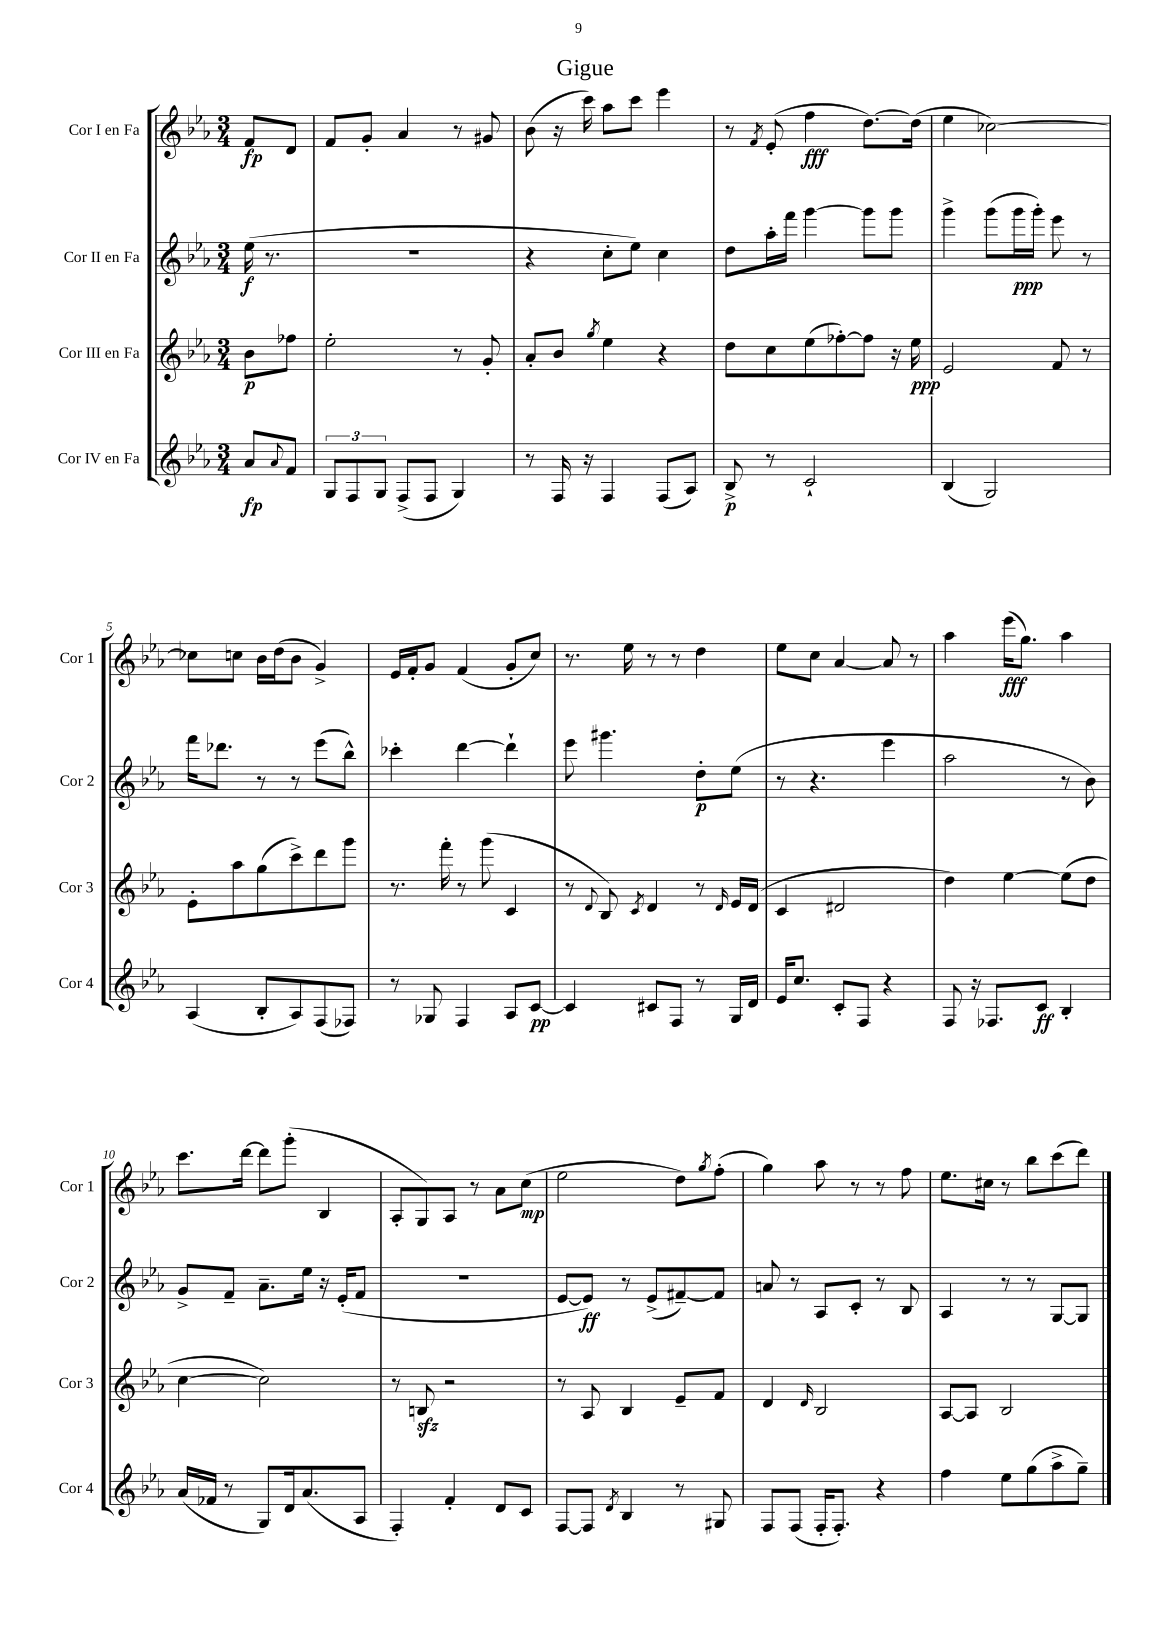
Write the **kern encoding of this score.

**kern	**kern	**kern	**kern
*staff4	*staff3	*staff2	*staff1
*clefG2	*clefG2	*clefG2	*clefG2
*k[b-e-a-]	*k[b-e-a-]	*k[b-e-a-]	*k[b-e-a-]
*M3/4	*M3/4	*M3/4	*M3/4
8a-	8b-	(16ee-	8f
.	.	8.r	.
8qqa-	.	.	.
8f	8ff-	.	8d
=	=	=	=
12G	2ee-'	2.r	8f
12F	.	.	.
.	.	.	8g'
12G	.	.	.
(8F^	.	.	4a-
8F	.	.	.
4G)	8r	.	8r
.	8g'	.	8g#
=	=	=	=
8r	8a-'	4r	(8b-
16F	8b-	.	16r
16r	.	.	16ccc)
.	8qgg	.	.
4F	4ee-	8cc'	8aa-
.	.	8ee-)	8ccc
(8F	4r	4cc	4eee-
8A-)	.	.	.
=	=	=	=
8B-^	8dd	8dd	8r
.	.	.	8qf
8r	8cc	16aa-'	(8e-'
.	.	16fff	.
2c`	(8ee-	[4ggg	4ff
.	[8ff-')	.	.
.	8ff-]	8ggg]	[8.dd)
.	16r	8ggg	.
.	16ee-	.	(16dd]
=	=	=	=
(4B-	2e-	4ggg^	4ee-
2G)	.	(8ggg	[2cc-)
.	.	16ggg	.
.	.	16ggg')	.
.	8f	8eee-	.
.	8r	8r	.
=	=	=	=
(4A-	8e-'	16fff	8cc-]
.	.	8.ddd-	.
.	8aa-	.	8cc
8B-'	(8gg	8r	16b-
.	.	.	(16dd
8A-)	8ccc^)	8r	8b-
(8F	8ddd	(8eee-	4g^)
8F-)	8ggg	8bb-^^)	.
=	=	=	=
8r	8.r	4ccc-'	16e-
.	.	.	16f'
8G-	.	.	8g
.	16fff'	.	.
4F	8r	[4ddd	(4f
.	(8ggg	.	.
8A-	4c	4ddd`]	8g'
[8c	.	.	8cc)
=	=	=	=
4c]	8r	8eee-	8.r
.	8qqd	.	.
.	8B-)	4.ggg#	.
.	.	.	16ee-
.	8qc	.	.
8c#	4d	.	8r
8F	.	.	8r
8r	8r	8dd'	4dd
.	16qqd	.	.
16G	16e-	(8ee-	.
16d	(16d	.	.
=	=	=	=
16e-	4c	8r	8ee-
8.cc	.	.	.
.	.	4.r	8cc
8c'	2d#	.	[4a-
8F	.	.	.
4r	.	4eee-	8a-]
.	.	.	8r
=	=	=	=
8F	4dd)	2aa-	4aa-
16r	.	.	.
8.F-	.	.	.
.	[4ee-	.	(16eee-
.	.	.	8.gg)
8c	.	.	.
4B-'	(8ee-]	8r	4aa-
.	8dd	8b-)	.
=	=	=	=
(16a-	[4cc	8g^	8.ccc
16f-	.	.	.
8r	.	8f~	.
.	.	.	[16ddd
8G)	2cc])	8.a-~	8ddd]
16d	.	.	(8ggg'
(8.a-	.	16ee-	.
.	.	16r	4B-
.	.	(16e-'	.
8A-	.	8f	.
=	=	=	=
4F')	8r	2.r	8A-'
.	8B	.	8G)
4f'	2r	.	8A-
.	.	.	8r
8d	.	.	8a-
8c	.	.	(8cc
=	=	=	=
[8F	8r	[8e-	2ee-
8F]	8A-	8e-])	.
8qd	.	.	.
4B-	4B-	8r	.
.	.	(8e-^	.
8r	8e-~	[8f#~)	8dd)
.	.	.	8qgg
8G#	8f	8f#]	(8ff'
=	=	=	=
8F	4d	8a	4gg)
(8F	.	8r	.
.	16qqd	.	.
16F'	2B-	8A-	8aa-
8.F')	.	.	.
.	.	8c'	8r
4r	.	8r	8r
.	.	8B-	8ff
=	=	=	=
4ff	[8A-	4A-	8.ee-
.	8A-]	.	.
.	.	.	16cc#
8ee-	2B-	8r	8r
(8gg	.	8r	8bb-
8aa-^	.	[8G	(8ccc
8gg~)	.	8G]	8ddd)
==	==	==	==
*-	*-	*-	*-
